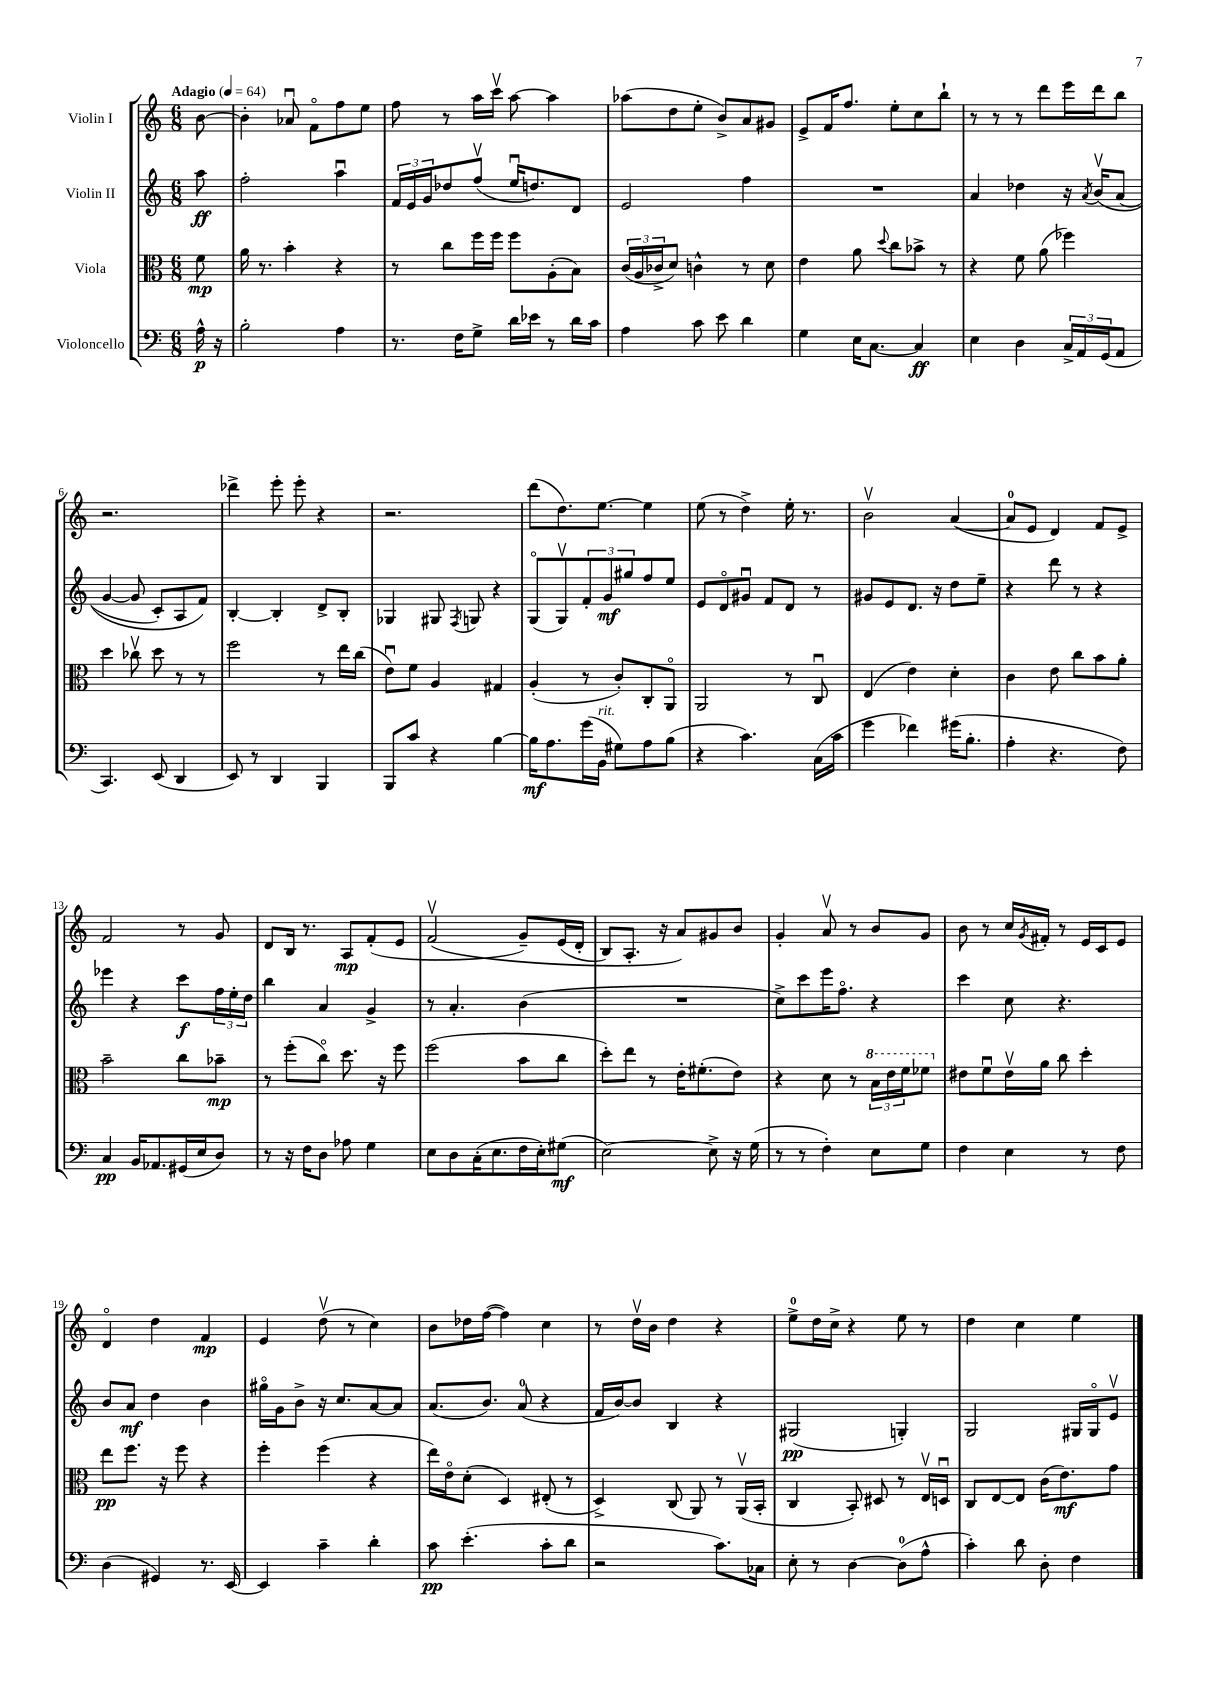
<<
\new StaffGroup <<
\new Staff = "s0" \with { instrumentName = "Violin I" } {
    \clef treble \key c \major \numericTimeSignature \time 6/8 \partial 8 \tempo "Adagio" 4 = 64
    b'8~ |
    b'4-. aes'8\downbow f'8\flageolet f''8 e''8 |
    f''8 r8 a''16 c'''16\upbow a''8~ a''4 |
    aes''8( d''8 e''8-. b'8->) a'8 gis'8 |
    e'8-> f'16 f''8. e''8-. c''8 b''8-! |
    r8 r8 r8 d'''8 e'''16 d'''16 b''8 |
    r2. |
    des'''4-> e'''8-. e'''8-. r4 |
    r2. |
    d'''8( d''8.) e''8.~ e''4 |
    e''8( r8 d''4->) e''16-. r8. |
    b'2\upbow a'4~( |
    a'8-0 e'8 d'4) f'8 e'8-> |
    f'2 r8 g'8 |
    d'8 b16 r8. a8\mp f'8-.( e'8 |
    f'2\upbow\( g'8--) e'16( d'16-. |
    b8) a8.-. r16 a'8\) gis'8 b'8 |
    g'4-. a'8\upbow r8 b'8 g'8 |
    b'8 r8 c''16 \acciaccatura { g'8 } fis'16-. r8 e'16 c'16 e'8 |
    d'4\flageolet d''4 f'4\mp |
    e'4 d''8\upbow( r8 c''4) |
    b'8 des''16 f''16~( f''4) c''4 |
    r8 d''16\upbow b'16 d''4 r4 |
    e''8-0-> d''16 c''16-> r4 e''8 r8 |
    d''4 c''4 e''4 \bar "|." |
}
\new Staff = "s1" \with { instrumentName = "Violin II" } {
    \clef treble \key c \major \numericTimeSignature \time 6/8 \partial 8
    a''8\ff |
    f''2-. a''4\downbow |
    \tuplet 3/2 { f'16 e'16 g'16 } des''8 f''8\upbow( e''16\downbow d''8.) d'8 |
    e'2 f''4 |
    R2. |
    a'4 des''4 r16 \acciaccatura { a'8 } b'16\upbow\( a'8( |
    g'4~ g'8 c'8-.) a8 f'8\) |
    b4~-. b4-. d'8-> b8-. |
    ges4 gis8 \acciaccatura { f8 } g8 r4 |
    g8\flageolet( g8\upbow) \tuplet 3/2 { f'8-. g'8\mf gis''8 } f''8 e''8 |
    e'8 d'8\flageolet gis'8\downbow f'8 d'8 r8 |
    gis'8 e'8 d'8. r16 d''8 e''8-- |
    r4 d'''8 r8 r4 |
    ees'''4 r4 c'''8\f \tuplet 3/2 { f''16 e''16-. d''16 } |
    b''4 a'4 g'4-> |
    r8 a'4.-. b'4( |
    R2. |
    c''8->) c'''8 e'''16 f''8.\flageolet r4 |
    c'''4 c''8 r4. |
    b'8 a'8\mf d''4 b'4 |
    gis''16\flageolet g'16 b'8-> r16 c''8. a'8~ a'8 |
    a'8.( b'8.) a'8-0( r4 |
    f'16 b'16~) b'8 b4 r4 |
    gis2\pp( g4-.) |
    g2 gis16 gis16\flageolet e'8\upbow \bar "|." |
}
\new Staff = "s2" \with { instrumentName = "Viola" } {
    \clef alto \key c \major \numericTimeSignature \time 6/8 \partial 8
    f'8\mp |
    a'16 r8. b'4-. r4 |
    r8 c''8 f''16 f''16 f''8 a8-.( b8) |
    \tuplet 3/2 { c'16( a16 ces'16-> } d'8) c'4-^ r8 d'8 |
    e'4 a'8 \appoggiatura { d''8 } c''8 bes'8-> r8 |
    r4 f'8 a'8( fes''4) |
    d''4 ces''8\upbow d''8 r8 r8 |
    f''2 r8 e''16 c''16( |
    e'8\downbow) f'8 a4 gis4 |
    a4-.( r8 c'8-.) c8-. a,8\flageolet |
    a,2 r8 c8\downbow |
    e4( e'4) d'4-. |
    c'4 e'8 c''8 b'8 a'8-. |
    b'2-- c''8 bes'8--\mp |
    r8 f''8-.( c''8\flageolet) d''8. r16 f''8 |
    f''2( b'8 c''8 |
    d''8-.) e''8 r8 e'16-. fis'8.-.( e'8) |
    r4 d'8 r8 \tuplet 3/2 { \ottava #1 b'16 e''16 f''16 } fes''8 \ottava #0 |
    eis'8 f'8\downbow eis'16\upbow a'16 c''8 d''4-. |
    e''8\pp f''8. r16 f''8 r4 |
    f''4-. f''4( r4 |
    e''16) e'16\flageolet d'8-.( d4) eis8-.( r8 |
    d4->) c8( a,8) r8 a,16\upbow( b,16-. |
    c4 b,8-.) dis8 r8 e16\upbow d16\downbow |
    c8 e8~ e8 c'16( e'8.\mf) g'8 \bar "|." |
}
\new Staff = "s3" \with { instrumentName = "Violoncello" } {
    \clef bass \key c \major \numericTimeSignature \time 6/8 \partial 8
    a16-^\p r16 |
    b2-. a4 |
    r8. f16 g8-> d'16 ees'16 r8 d'16 c'16 |
    a4 c'8 e'8 d'4 |
    g4 e16 c8.~ c4\ff |
    e4 d4 \tuplet 3/2 { c16-> a,16 g,16( } a,8 |
    c,4.) e,8( d,4 |
    e,8) r8 d,4 b,,4 |
    b,,8 c'8 r4 b4~ |
    b16\mf a8. g'16( b,16^\markup { \italic "rit." } gis8) a8 b8( |
    r4 c'4.) c16( c'16 |
    g'4 fes'4) gis'16( b8.-. |
    a4-. r4. f8) |
    c4\pp b,16 aes,8. gis,16( e16 d8) |
    r8 r16 f16 d8 aes8 g4 |
    e8 d8 c16-.( e8. f16 e16-.) gis8\mf( |
    e2~) e8-> r16 g16( |
    r8 r8 f4-.) e8 g8 |
    f4 e4 r8 f8 |
    d4( gis,4) r8. e,16~ |
    e,4 c'4-- d'4-. |
    c'8\pp e'4.-.( c'8-. d'8 |
    r2 c'8.) ces16 |
    e8-. r8 d4~ d8-0( a8-^ |
    c'4-.) d'8 d8-. f4 \bar "|." |
}
>>
>>
